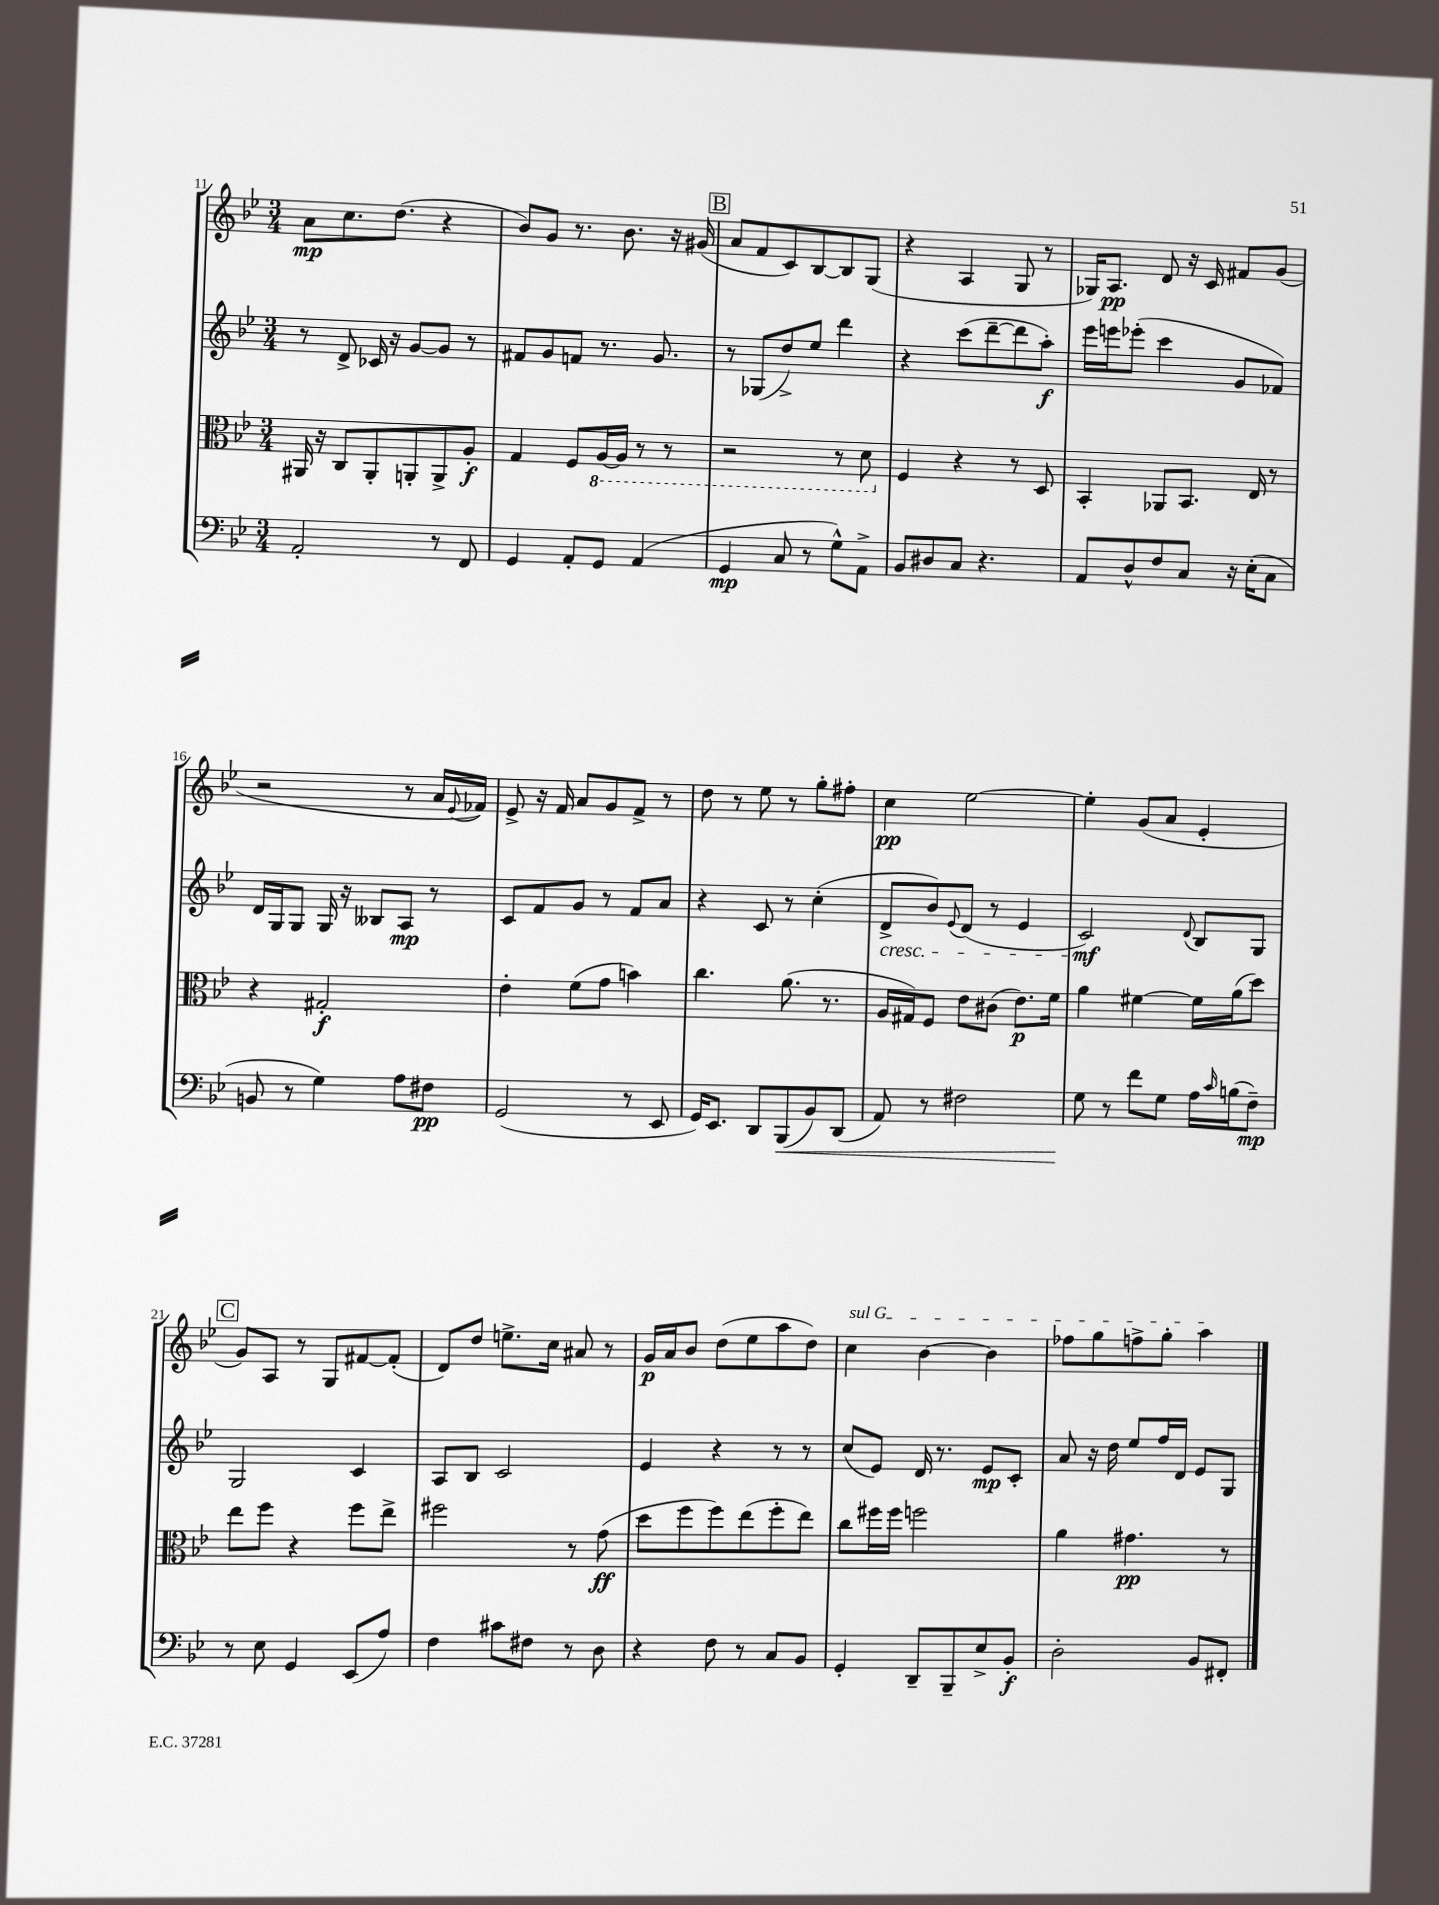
<<
\new StaffGroup <<
\new Staff = "s0" {
    \clef treble \key bes \major \numericTimeSignature \time 3/4
    a'8\mp c''8. d''8.( r4 |
    bes'8) g'8 r8. bes'8. r16 gis'16( |
    \mark \markup { \box "B" } a'8 f'8 c'8) bes8~ bes8 g8( |
    r4 a4 g8 r8 |
    ges16) a8.\pp d'8 r16 c'16 fis'8 g'8( |
    r2 r8 a'16 \appoggiatura { ees'8 } fes'16) |
    ees'8-> r16 f'16 a'8 g'8 f'8-> r8 |
    d''8 r8 ees''8 r8 g''8-. fis''8-. |
    c''4\pp ees''2~ |
    ees''4-. g'8( a'8 ees'4-. |
    \mark \markup { \box "C" } g'8) a8 r8 g8 fis'8~ fis'8-.( |
    d'8) d''8 e''8.-> c''16 ais'8 r8 |
    g'16\p a'16 bes'8 d''8( ees''8 a''8 d''8) |
    \once \override TextSpanner.bound-details.left.text = \markup { \italic "sul G" } c''4\startTextSpan bes'4~ bes'4 |
    fes''8 g''8 f''8-> g''8-. a''4\stopTextSpan \bar "|." |
}
\new Staff = "s1" {
    \clef treble \key bes \major \numericTimeSignature \time 3/4
    r8 d'8-> ces'16 r16 g'8~ g'8 r8 |
    fis'8 g'8 f'8 r8. g'8. |
    \mark \markup { \box "B" } r8 ges8( d''8->) ees''8 d'''4 |
    r4 c'''8( d'''8~-- d'''8 a''8-.\f) |
    ees'''16 e'''16 ees'''8-.( c'''4 g'8 fes'8) |
    d'16 g16 g8 g16 r16 beses8 a8\mp r8 |
    c'8 f'8 g'8 r8 f'8 a'8 |
    r4 c'8 r8 c''4-.( |
    d'8->\cresc bes'8) \appoggiatura { ees'8 } d'8( r8 ees'4 |
    c'2\mf\!) \appoggiatura { d'8 } bes8 g8 |
    \mark \markup { \box "C" } g2 c'4 |
    a8 bes8 c'2 |
    ees'4 r4 r8 r8 |
    c''8( ees'8) d'16 r8. ees'8\mp c'8-. |
    a'8 r16 d''16 ees''8 f''16 d'16 ees'8 g8 \bar "|." |
}
\new Staff = "s2" {
    \clef alto \key bes \major \numericTimeSignature \time 3/4
    ais,16 r16 c8 ais,8-. a,8-. a,8-> a8-.\f |
    g4 f8 \ottava #-1 a,16~ a,16 r8 r8 |
    \mark \markup { \box "B" } r2 r8 d8 \ottava #0 |
    f4 r4 r8 d8 |
    bes,4-. aes,8 bes,8. ees16 r8 |
    r4 gis2-.\f |
    ees'4-. f'8( g'8 b'4) |
    c''4. a'8.( r8. |
    a16 gis16) f8 ees'8 cis'8( ees'8.\p) f'16 |
    a'4 fis'4~ fis'16 a'16( d''8) |
    \mark \markup { \box "C" } ees''8 f''8 r4 f''8 ees''8-> |
    fis''2 r8 g'8\ff( |
    d''8 f''8 f''8) ees''8( f''8-. ees''8) |
    c''8 fis''16 fis''16 f''2 |
    a'4 gis'4.\pp r8 \bar "|." |
}
\new Staff = "s3" {
    \clef bass \key bes \major \numericTimeSignature \time 3/4
    a,2-. r8 f,8 |
    g,4 a,8-. g,8 a,4( |
    \mark \markup { \box "B" } g,4\mp c8 r8 g8-^) a,8-> |
    bes,8 dis8 c8 r4. |
    a,8 d8-^ f8 c8 r16 ees16-.( c8 |
    b,8 r8 g4) a8 fis8\pp |
    g,2( r8 ees,8 |
    g,16) ees,8. d,8 bes,,8\<( bes,8) d,8( |
    a,8) r8 fis2 |
    g8\! r8 f'8 g8 a16 \grace { c'16 } b16( f8--\mp) |
    \mark \markup { \box "C" } r8 ees8 g,4 ees,8( a8) |
    f4 cis'8 fis8 r8 d8 |
    r4 f8 r8 c8 bes,8 |
    g,4-. d,8-- bes,,8-- ees8-> bes,8-.\f |
    d2-. bes,8 fis,8-. \bar "|." |
}
>>
>>
\layout { \context { \Score currentBarNumber = #11 } }
